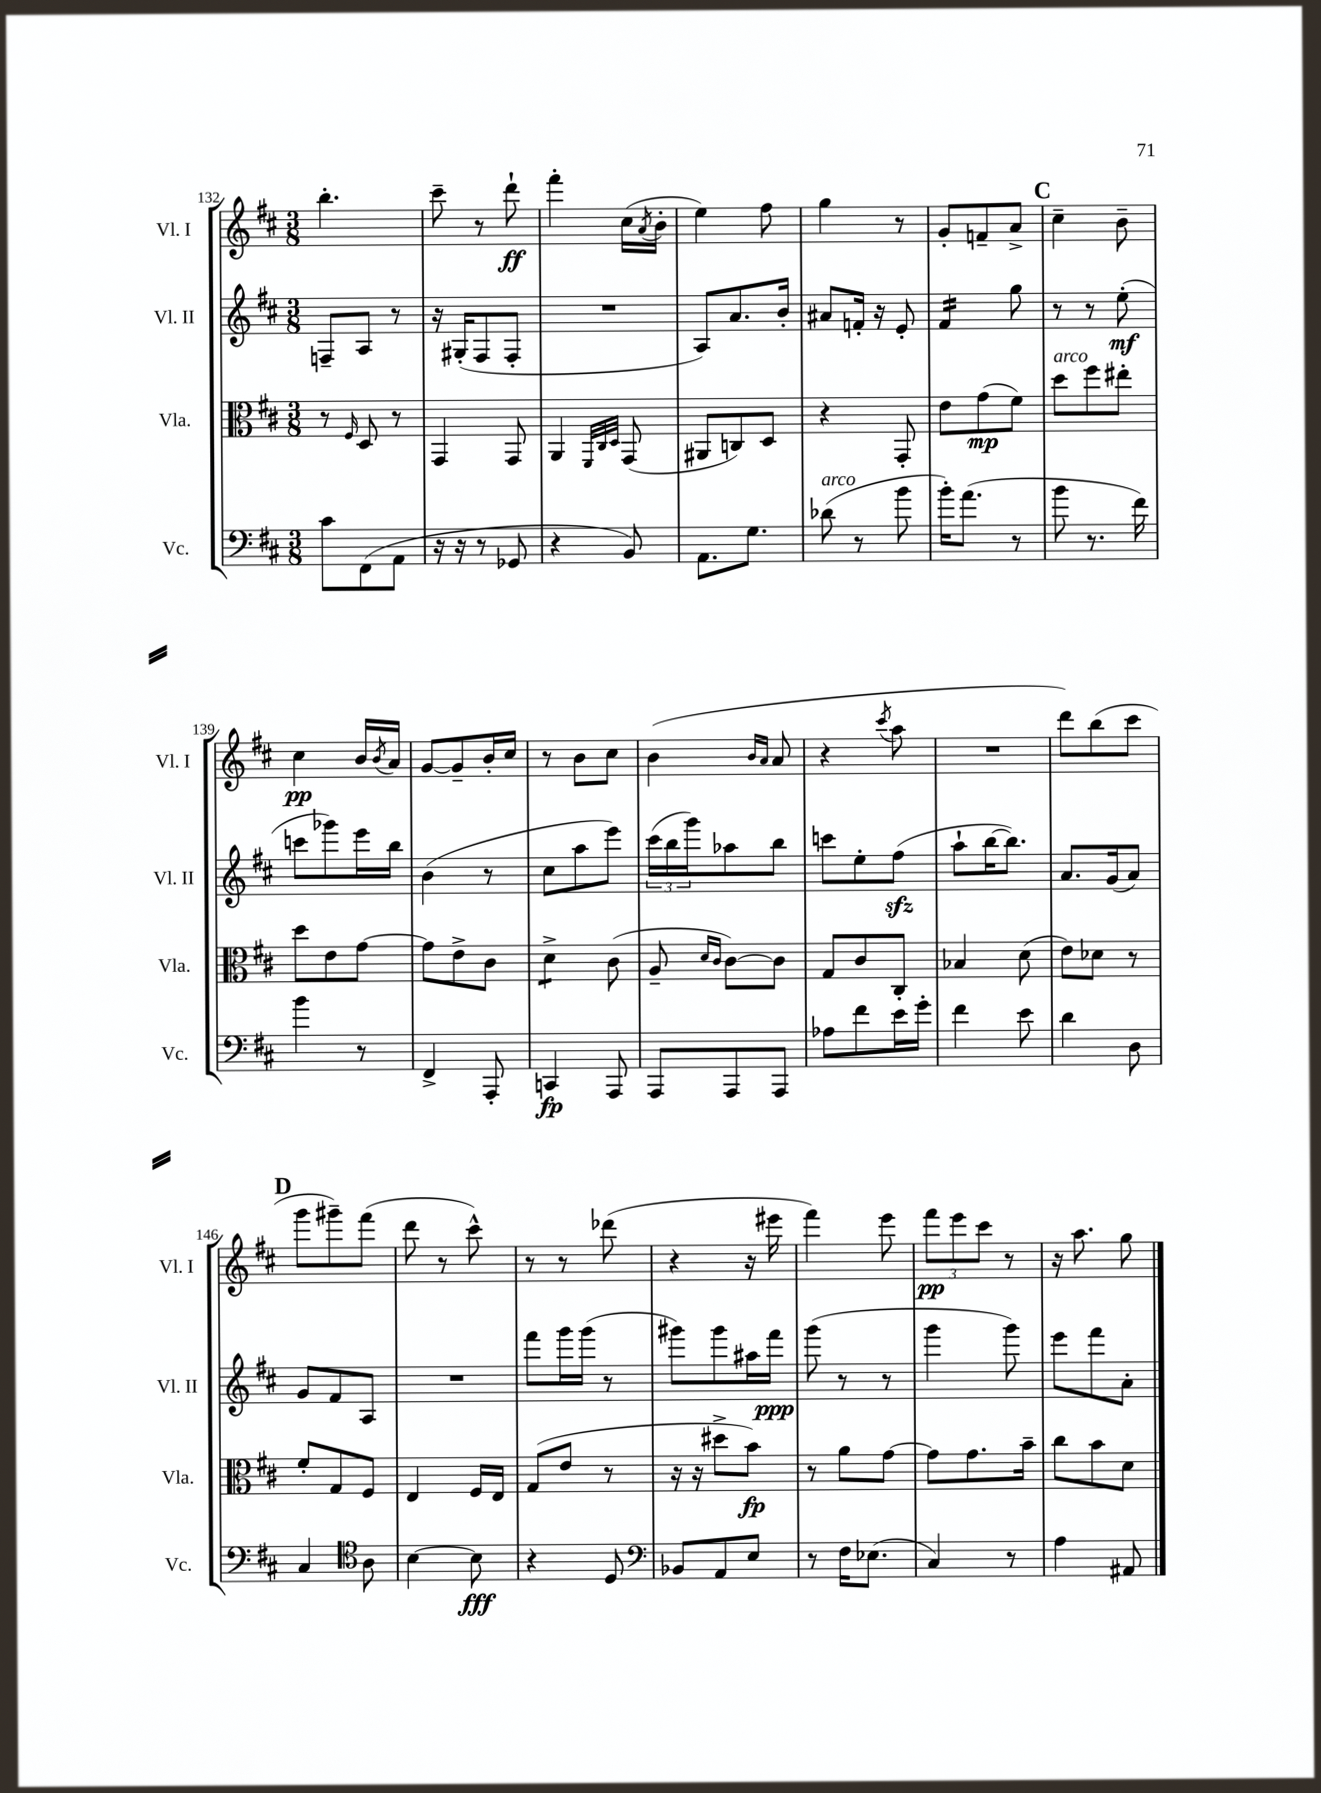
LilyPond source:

<<
\new StaffGroup <<
\new Staff = "s0" \with { instrumentName = "Vl. I" shortInstrumentName = "Vl. I" } {
    \clef treble \key d \major \numericTimeSignature \time 3/8
    b''4.-. |
    cis'''8-- r8 d'''8-!\ff |
    fis'''4-. cis''16( \acciaccatura { a'8 } b'16-. |
    e''4) fis''8 |
    g''4 r8 |
    g'8-. f'8-- a'8-> |
    \mark \markup { \bold "C" } cis''4-- b'8-- |
    cis''4\pp b'16 \acciaccatura { b'8 } a'16 |
    g'8~ g'8-- b'16-. cis''16 |
    r8 b'8 cis''8 |
    b'4( \grace { b'16 a'16 } a'8 |
    r4 \acciaccatura { cis'''8 } a''8 |
    R4. |
    d'''8) b''8( cis'''8 |
    \mark \markup { \bold "D" } g'''8 gis'''8--) fis'''8( |
    d'''8 r8 cis'''8-^) |
    r8 r8 des'''8( |
    r4 r16 eis'''16 |
    fis'''4) e'''8 |
    \tuplet 3/2 { fis'''8\pp e'''8 cis'''8 } r8 |
    r16 a''8. g''8 \bar "|." |
}
\new Staff = "s1" \with { instrumentName = "Vl. II" shortInstrumentName = "Vl. II" } {
    \clef treble \key d \major \numericTimeSignature \time 3/8
    f8-- a8 r8 |
    r16 gis16-.( fis8 fis8-. |
    R4. |
    a8) a'8. b'16-. |
    ais'8 f'16-. r16 e'8-. |
    fis'4:16 g''8 |
    \mark \markup { \bold "C" } r8 r8 e''8-.\mf( |
    c'''8 ges'''8) e'''16 b''16 |
    b'4( r8 |
    cis''8 a''8 e'''8) |
    \tuplet 3/2 { cis'''16( b''16 g'''16) } aes''8 b''8 |
    c'''8 e''8-. fis''8\sfz( |
    a''8-! b''16~ b''8.) |
    a'8. g'16( a'8) |
    \mark \markup { \bold "D" } g'8 fis'8 a8 |
    R4. |
    fis'''8 g'''16 g'''16( r8 |
    gis'''8) gis'''8 ais''16 fis'''16\ppp |
    g'''8( r8 r8 |
    g'''4 g'''8) |
    e'''8 fis'''8 a'8-. \bar "|." |
}
\new Staff = "s2" \with { instrumentName = "Vla." shortInstrumentName = "Vla." } {
    \clef alto \key d \major \numericTimeSignature \time 3/8
    r8 \grace { fis16 } d8 r8 |
    g,4 g,8 |
    a,4 \grace { fis,32 cis32 d32 } g,8( |
    ais,8 c8) d8 |
    r4 g,8-. |
    e'8 g'8\mp( fis'8) |
    \mark \markup { \bold "C" } d''8^\markup { \italic "arco" } fis''8 eis''8-. |
    d''8 e'8 g'8~ |
    g'8 e'8-> cis'8 |
    d'4:8-> cis'8( |
    a8-- \grace { d'16 cis'16 } cis'8~) cis'8 |
    g8 cis'8 cis8-. |
    bes4 d'8( |
    e'8) des'8 r8 |
    \mark \markup { \bold "D" } fis'8-. g8 fis8 |
    e4 fis16 e16 |
    g8( e'8 r8 |
    r16 r16 dis''8-> b'8\fp) |
    r8 a'8 g'8~ |
    g'8 g'8. b'16-- |
    cis''8 b'8 d'8 \bar "|." |
}
\new Staff = "s3" \with { instrumentName = "Vc." shortInstrumentName = "Vc." } {
    \clef bass \key d \major \numericTimeSignature \time 3/8
    cis'8 fis,8( a,8 |
    r16 r16 r8 ges,8 |
    r4 b,8) |
    a,8. g8. |
    des'8^\markup { \italic "arco" }( r8 b'8 |
    b'16-.) a'8.( r8 |
    \mark \markup { \bold "C" } b'8 r8. fis'16) |
    b'4 r8 |
    fis,4-> a,,8-. |
    c,4\fp a,,8 |
    a,,8 a,,8 a,,8 |
    aes8 fis'8 e'16 g'16-. |
    fis'4 e'8 |
    d'4 d8 |
    \mark \markup { \bold "D" } cis4 \clef tenor a8 |
    b4~ b8\fff |
    r4 d8 |
    \clef bass bes,8 a,8 e8 |
    r8 fis16 ees8.( |
    cis4) r8 |
    a4 ais,8 \bar "|." |
}
>>
>>
\layout { \context { \Score currentBarNumber = #132 } }
